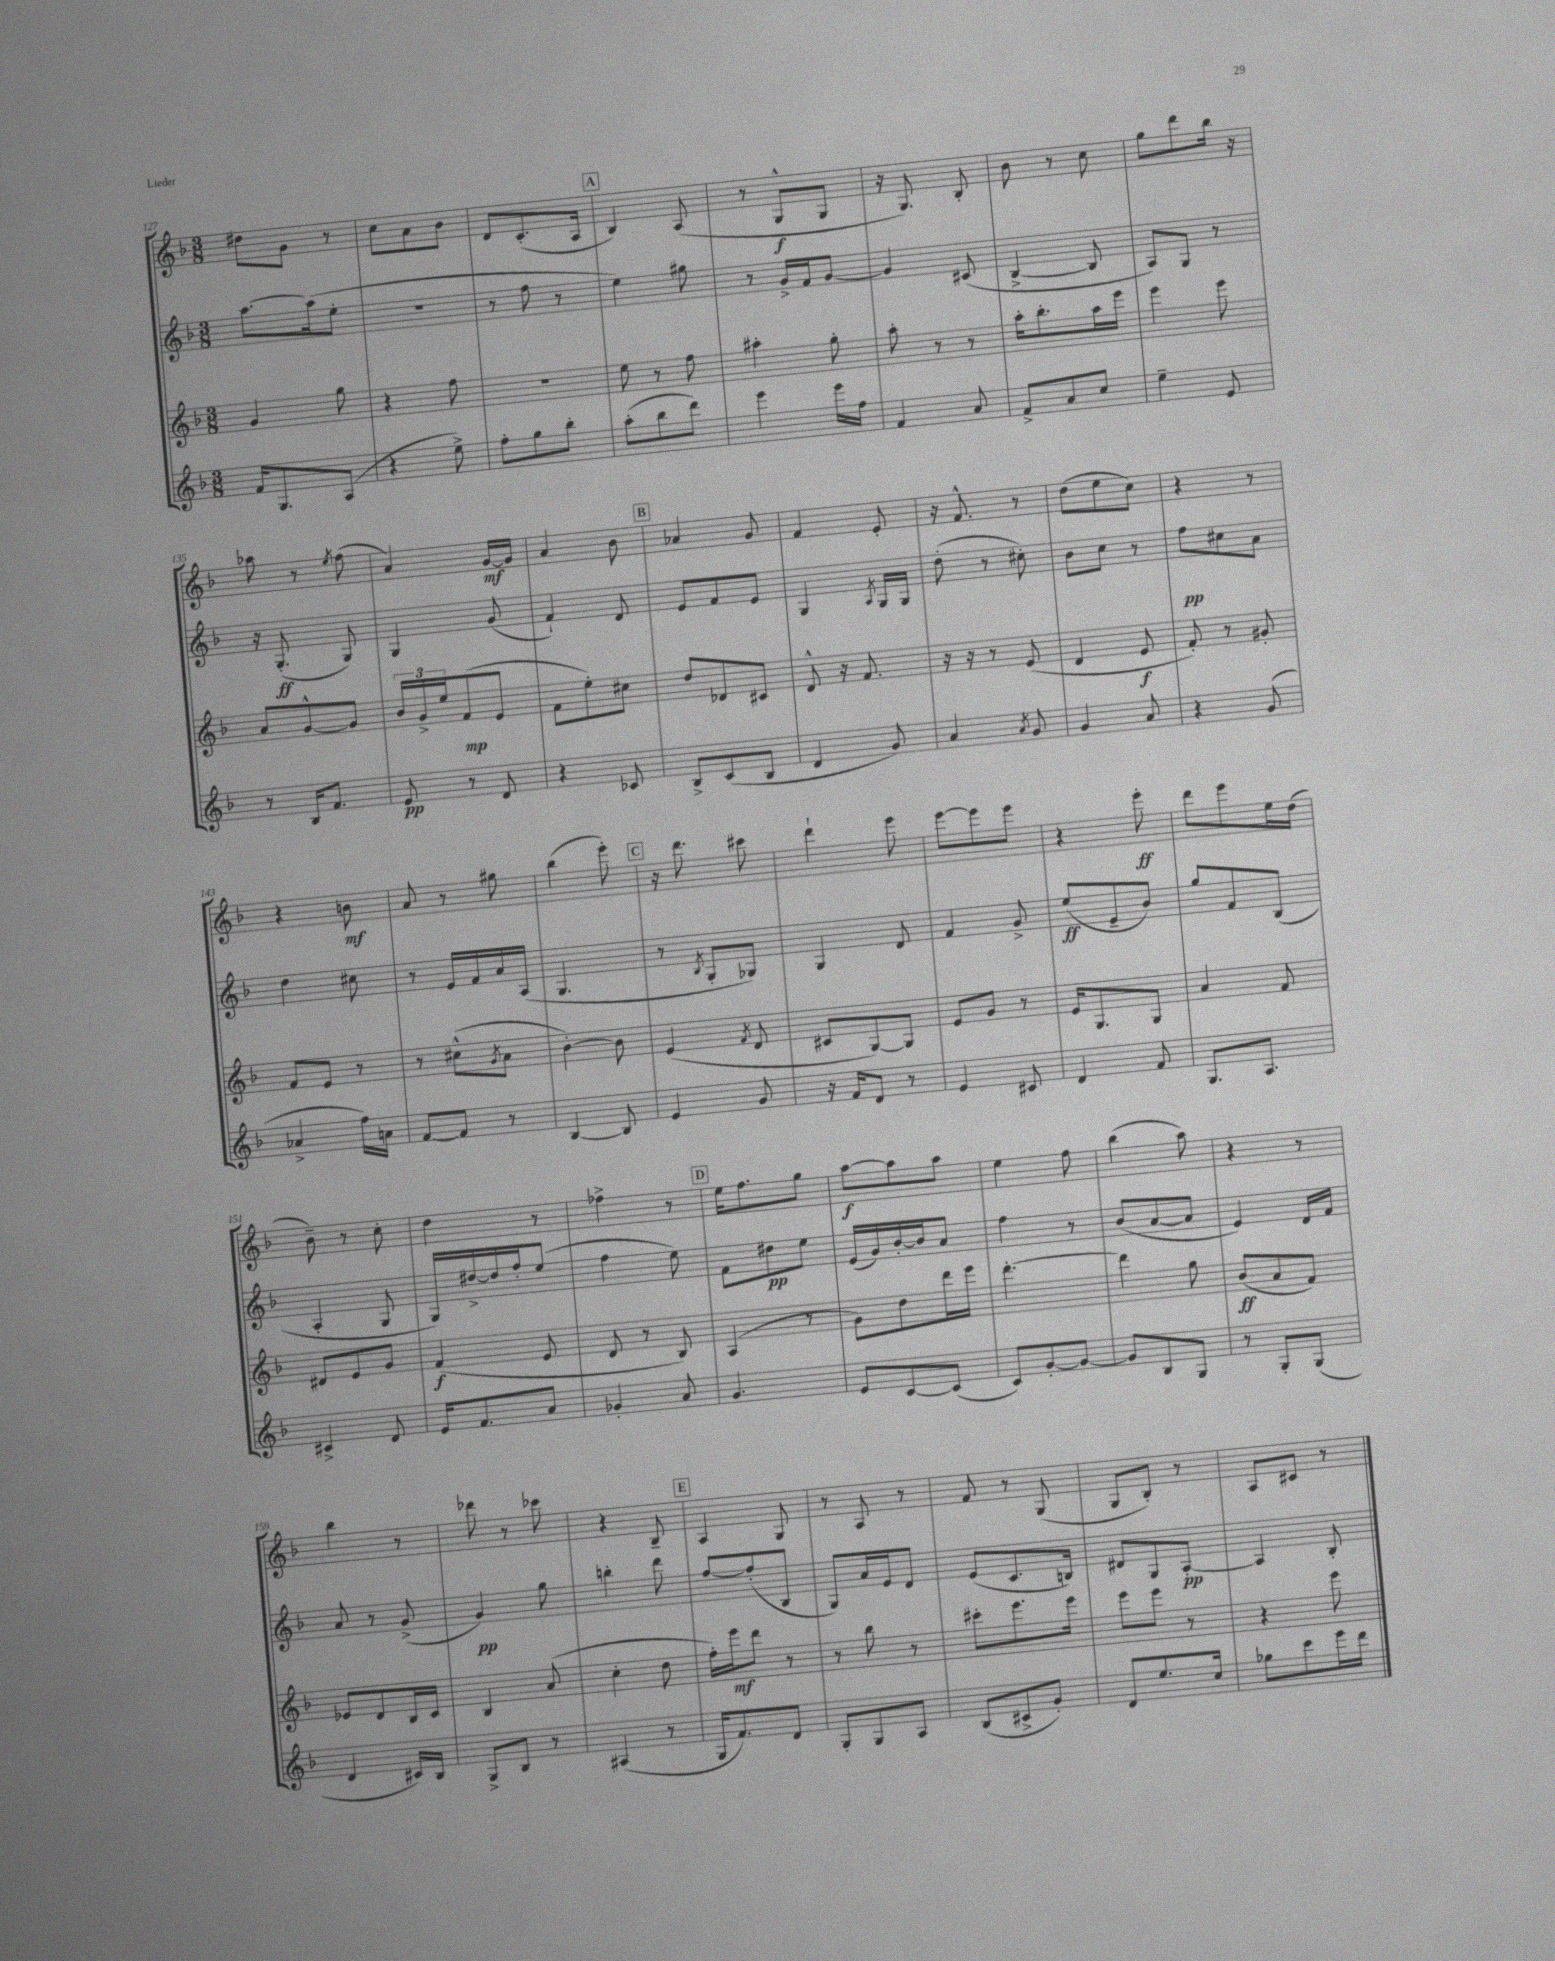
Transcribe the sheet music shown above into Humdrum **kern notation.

**kern	**dynam	**kern	**dynam	**kern	**dynam	**kern	**dynam
*part4	*part4	*part3	*part3	*part2	*part2	*part1	*part1
*staff4	*staff4	*staff3	*staff3	*staff2	*staff2	*staff1	*staff1
*clefG2	*	*clefG2	*	*clefG2	*	*clefG2	*
*k[b-]	*	*k[b-]	*	*k[b-]	*	*k[b-]	*
*M3/8	*	*M3/8	*	*M3/8	*	*M3/8	*
=127	=127	=127	=127	=127	=127	=127	=127
16f/KL	.	4g/	.	[8.aa\L	.	8dd#X\L	.
8.G/	.	.	.	.	.	.	.
.	.	.	.	.	.	8g\J	.
.	.	.	.	(16aa\k]	.	.	.
(8A/J	.	8gg\	.	8ee'\J	.	8r	.
=128	=128	=128	=128	=128	=128	=128	=128
4r	.	4r	.	4.r	.	8cc\L	.
.	.	.	.	.	.	8a\	.
8ee^\)	.	8ff\	.	.	.	8b-\J	.
=129	=129	=129	=129	=129	=129	=129	=129
8ff'\L	.	4.r	.	8r	.	8d/L	.
8gg\	.	.	.	8ff\	.	(8.c'/	.
8bb-'\J	.	.	.	8r	.	.	.
.	.	.	.	.	.	16A/Jk	.
!!LO:REH:place=s1:t=A
=130	=130	=130	=130	=130	=130	=130	=130
(8aa'\L	.	8ee\	.	4ee\)	.	4B-/)	.
8bb-\	.	8r	.	.	.	.	.
8ddd\J)	.	8ff\	.	8gg#X\	.	(8A/	.
=131	=131	=131	=131	=131	=131	=131	=131
4eee\	.	4aa#X'\	.	8r	.	8r	.
.	.	.	.	16g^/LL	.	8G^^/L	f
.	.	.	.	16f/J	.	.	.
16eee\LL	.	8gg'\	.	[8g/J	.	8G/J	.
16ff\JJ	.	.	.	.	.	.	.
=132	=132	=132	=132	=132	=132	=132	=132
4f/	.	8aa'\	.	4g/]	.	16r	.
.	.	.	.	.	.	8.G/)	.
.	.	8r	.	.	.	.	.
8a/	.	8r	.	(8c#X/	.	8B-'/	.
=133	=133	=133	=133	=133	=133	=133	=133
8f^/L	.	16aa'\KL	.	[4B-^/	.	8b-\	.
.	.	8.bb-'\	.	.	.	.	.
8a/	.	.	.	.	.	8r	.
8cc/J	.	16aa\L	.	8B-/]	.	8cc\	.
.	.	16eee\JJ	.	.	.	.	.
=134	=134	=134	=134	=134	=134	=134	=134
4ee~\	.	4eee\	.	8A/L)	.	8gg\L	.
.	.	.	.	8G/J	.	8ddd\	.
8e/	.	8eee\	.	8r	.	16bb-\Jk	.
.	.	.	.	.	.	16r	.
!!LO:LB:g=z
=135	=135	=135	=135	=135	=135	=135	=135
8r	.	8a/L	.	16r	.	8aa-X\	.
.	.	.	.	(8.G'/	ff	.	.
16B-/KL	.	[8g^^/	.	.	.	8r	.
8.f/J	.	.	.	.	.	.	.
.	.	.	.	.	.	8qee/	.
.	.	8g/J]	.	8G/)	.	(8ff\	.
=136	=136	=136	=136	=136	=136	=136	=136
8e/	pp	24b-/LL	.	4G/	.	4a/)	.
.	.	24g^/	.	.	.	.	.
.	.	24ee/J	.	.	.	.	.
8r	.	(8f/	mp	.	.	.	.
8d/	.	8e/J	.	(8g/	.	[16g/LL	mf
.	.	.	.	.	.	16g/JJ]	.
=137	=137	=137	=137	=137	=137	=137	=137
4r	.	8f\L	.	4f`/)	.	4a/	.
.	.	8ee'\)	.	.	.	.	.
8c-X/	.	8cc#X\J	.	8d/	.	8b-\	.
!!LO:REH:place=s1:t=B
=138	=138	=138	=138	=138	=138	=138	=138
8B-^/L	.	8dd/L	.	8e/L	.	4a-X/	.
(8c/	.	8d-X/	.	8f/	.	.	.
8B-/J	.	8c#X/J	.	8e/J	.	8g/	.
=139	=139	=139	=139	=139	=139	=139	=139
4d/	.	8d^^/	.	4G/	.	4f/	.
.	.	16r	.	.	.	.	.
.	.	8.f/	.	.	.	.	.
.	.	.	.	8qA/	.	.	.
8g/)	.	.	.	16G/LL	.	8e'/	.
.	.	.	.	16G/JJ	.	.	.
=140	=140	=140	=140	=140	=140	=140	=140
4a/	.	16r	.	(8dd'\	.	16r	.
.	.	16r	.	.	.	8.f^^/	.
.	.	8r	.	8r	.	.	.
8qa/	.	.	.	.	.	.	.
8g/	.	(8e/	.	8cc#X'\)	.	8r	.
=141	=141	=141	=141	=141	=141	=141	=141
4g/	.	4d/	.	8b-\L	.	(8dd\L	.
.	.	.	.	8cc\J	.	8ee\	.
8a/	.	8e/	f	8r	.	8cc\J)	.
=142	=142	=142	=142	=142	=142	=142	=142
4r	.	8f'/)	.	8ff\L	pp	4r	.
.	.	8r	.	8cc#X\	.	.	.
(8g/	.	8g#X'/	.	8a\J	.	8r	.
!!LO:LB:g=z
=143	=143	=143	=143	=143	=143	=143	=143
4a-X^/	.	8f/L	.	4dd\	.	4r	.
.	.	8e/J	.	.	.	.	.
16ff\LL)	.	8r	.	8cc#X\	.	8bn\	mf
16an\JJ	.	.	.	.	.	.	.
=144	=144	=144	=144	=144	=144	=144	=144
[8f/L	.	8r	.	8r	.	8a/	.
8f/J]	.	(8cc#X^^\L	.	16e/LL	.	8r	.
.	.	.	.	16f/	.	.	.
.	.	8qg/	.	.	.	.	.
8r	.	8a\J	.	16a/	.	8gg#X\	.
.	.	.	.	(16A/JJ	.	.	.
=145	=145	=145	=145	=145	=145	=145	=145
[4B-/	.	[4b-'\)	.	4.G/	.	(4bb-\	.
8B-/]	.	8b-\]	.	.	.	8eee'\)	.
!!LO:REH:place=s1:t=C
=146	=146	=146	=146	=146	=146	=146	=146
4e/	.	(4e/	.	8r	.	16r	.
.	.	.	.	.	.	8.ddd\	.
.	.	.	.	8qB-/	.	.	.
.	.	.	.	8G'/L	.	.	.
.	.	8qf/	.	.	.	.	.
8g/	.	8d/	.	8G-X/J)	.	8ccc#X\	.
=147	=147	=147	=147	=147	=147	=147	=147
16r	.	8c#X/L	.	4G/	.	4ddd`\	.
16f/KL	.	.	.	.	.	.	.
8d/J	.	[8G/)	.	.	.	.	.
8r	.	8G/J]	.	8d/	.	8eee\	.
=148	=148	=148	=148	=148	=148	=148	=148
4e/	.	8e/L	.	4f/	.	[8eee\L	.
.	.	8g/J	.	.	.	8eee\]	.
8c#X/	.	8r	.	8g^/	.	8eee\J	.
=149	=149	=149	=149	=149	=149	=149	=149
4d/	.	16e/KL	.	(8ee/L	ff	4r	.
.	.	8.G/	.	.	.	.	.
.	.	.	.	8e~/	.	.	.
8f/	.	8G/J	.	8b-/J)	.	8eee'\	ff
=150	=150	=150	=150	=150	=150	=150	=150
8.G/L	.	4a/	.	8gg/L	.	8ddd\L	.
.	.	.	.	8f/	.	8eee\	.
8.A/J	.	.	.	.	.	.	.
.	.	8f/	.	(8B-/J	.	16ee\L	.
.	.	.	.	.	.	(16dd\JJ	.
!!LO:LB:g=z
=151	=151	=151	=151	=151	=151	=151	=151
4c#X^/	.	8d#X/L	.	4A'/	.	8b-~\)	.
.	.	8e/	.	.	.	8r	.
8d/	.	8g/J	.	8G/	.	8cc'\	.
=152	=152	=152	=152	=152	=152	=152	=152
16e/KL	.	(4f/	f	16G/LL)	.	4dd\	.
8.f/	.	.	.	[16dd#X^/	.	.	.
.	.	.	.	16dd#/]	.	.	.
.	.	.	.	16ff'/J	.	.	.
8a/J	.	8e/	.	(8ee/J	.	8r	.
=153	=153	=153	=153	=153	=153	=153	=153
4g-X'/	.	8d/	.	4ff\	.	4ff-X^\	.
.	.	8r	.	.	.	.	.
8a/	.	8B-/)	.	8ee\)	.	8r	.
!!LO:REH:place=s1:t=D
=154	=154	=154	=154	=154	=154	=154	=154
4.g/	.	(4A/	.	8f\L	.	16ee\KL	.
.	.	.	.	.	.	8.ff\	.
.	.	.	.	8dd#X\	pp	.	.
.	.	8r	.	8ee\J	.	8gg\J	.
=155	=155	=155	=155	=155	=155	=155	=155
8e/L	.	8g\L)	.	(16e/LL	.	[8aa\L	f
.	.	.	.	16g/)	.	.	.
[8c/	.	8dd\	.	[16b-'/	.	8aa\]	.
.	.	.	.	16b-/J]	.	.	.
(8c/J]	.	16ddd\L	.	8a/J	.	8aa\J	.
.	.	16eee\JJ	.	.	.	.	.
=156	=156	=156	=156	=156	=156	=156	=156
8c/L)	.	[4.ddd'\	.	4ff\	.	4ee\	.
[8g'/	.	.	.	.	.	.	.
8g/J_	.	.	.	8r	.	8ff\	.
=157	=157	=157	=157	=157	=157	=157	=157
8g/L]	.	4ddd\]	.	(8b-/L	.	(4bb-\	.
8B-/	.	.	.	[8a/	.	.	.
8G/J	.	8gg\	.	8a/J]	.	8aa\)	.
=158	=158	=158	=158	=158	=158	=158	=158
8r	.	(8b-/L	ff	4e/)	.	4r	.
8G'/L	.	8a/	.	.	.	.	.
(8G/J	.	8f/J)	.	16d/LL	.	8r	.
.	.	.	.	16f/JJ	.	.	.
!!LO:LB:g=z
=159	=159	=159	=159	=159	=159	=159	=159
4d/	.	8e-X/L	.	8a/	.	4bb-\	.
.	.	8d/	.	8r	.	.	.
16c#X/LL)	.	16B-/L	.	(8g^/	.	8r	.
16B-/JJ	.	16c/JJ	.	.	.	.	.
=160	=160	=160	=160	=160	=160	=160	=160
8G^/L	.	4B-/	.	4g/)	pp	8ddd-X\	.
8B-/J	.	.	.	.	.	8r	.
8r	.	(8a/	.	8gg\	.	8ccc-X\	.
=161	=161	=161	=161	=161	=161	=161	=161
(4A#X/	.	4cc'\	.	4bbn'\	.	4r	.
8r	.	8dd\	.	8ddd\	.	8B-~/	.
!!LO:REH:place=s1:t=E
=162	=162	=162	=162	=162	=162	=162	=162
16G/KL	.	16ff'\LL)	.	[8ff/L	.	4A/	.
8.f/)	.	16eee\J	mf	.	.	.	.
.	.	8ddd\J	.	(8ff'/]	.	.	.
8d/J	.	8r	.	8B-/J	.	8G/	.
=163	=163	=163	=163	=163	=163	=163	=163
8G'/L	.	8r	.	8G/L)	.	8r	.
8G/	.	8bb-\	.	16a/L	.	8A/	.
.	.	.	.	16e/J	.	.	.
8A/J	.	8r	.	8d/J	.	8r	.
=164	=164	=164	=164	=164	=164	=164	=164
(8B-/L	.	8ccc#X'\L	.	(8e/L	.	8f/	.
8c#X^/	.	8.eee\	.	8.c/	.	8r	.
8g'/J)	.	.	.	.	.	(8G/	.
.	.	16eee\Jk	.	16Bn/Jk)	.	.	.
=165	=165	=165	=165	=165	=165	=165	=165
8d/L	.	8eee\L	.	8d#X/L	.	8G/L	.
8.ee/	.	8eee\J	.	8G/	.	8B-'/J)	.
.	.	8r	.	[8A'/J	pp	8r	.
16cc/Jk	.	.	.	.	.	.	.
=166	=166	=166	=166	=166	=166	=166	=166
8gg-X\L	.	4r	.	4A/]	.	8A/L	.
8ccc\	.	.	.	.	.	8c#X/J	.
16eee\L	.	8eee\	.	8B-'/	.	8r	.
16ddd\JJ	.	.	.	.	.	.	.
==	==	==	==	==	==	==	==
*-	*-	*-	*-	*-	*-	*-	*-
